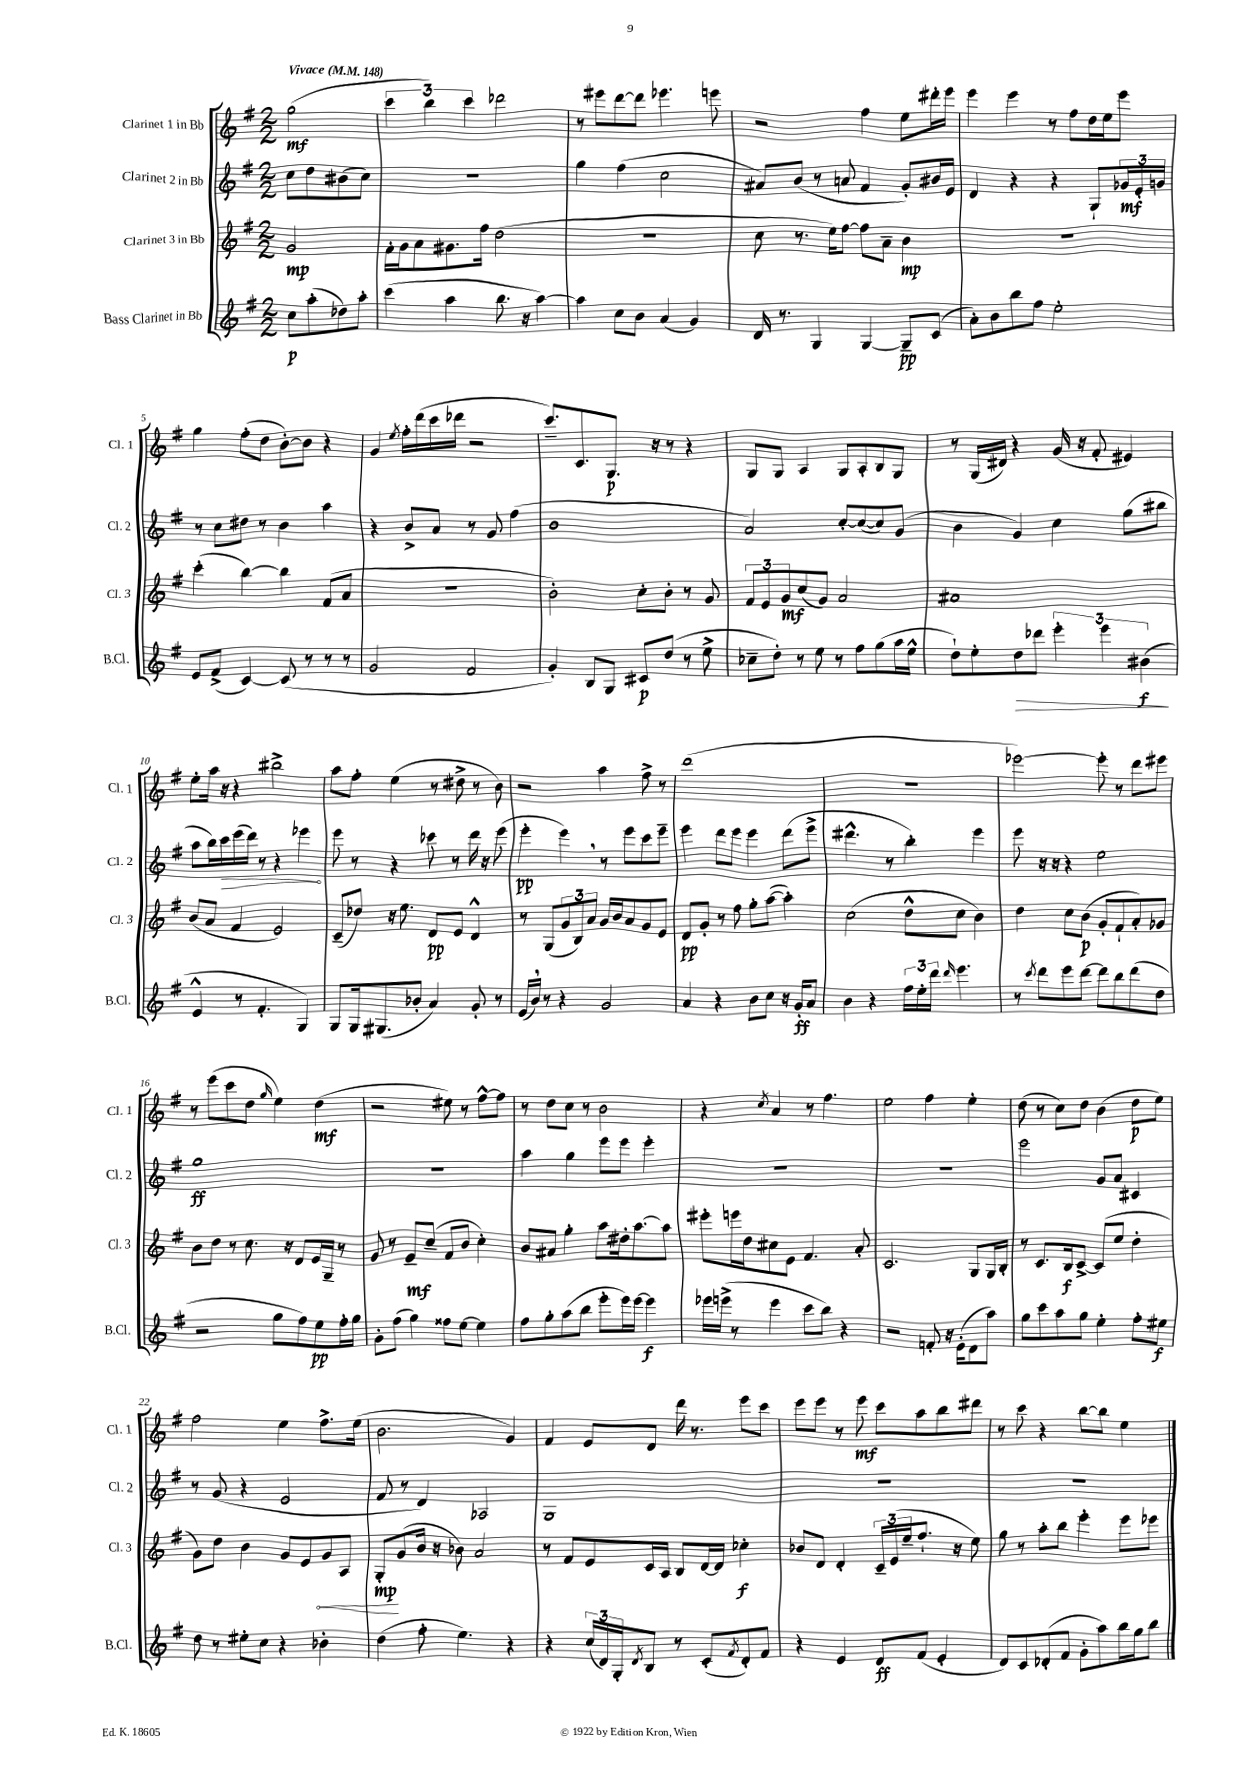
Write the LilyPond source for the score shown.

<<
\new StaffGroup <<
\new Staff = "s0" \with { instrumentName = "Clarinet 1 in Bb" shortInstrumentName = "Cl. 1" } {
    \clef treble \key g \major \numericTimeSignature \time 2/2 \partial 2 \tempo "Vivace" 4 = 148
    g''2\mf( |
    \tuplet 3/2 { c'''4 b''4) c'''4 } des'''2 |
    r8 eis'''8 d'''8~ d'''8 ees'''4. e'''8 |
    r2 fis''4 e''8 dis'''16-. e'''16 |
    e'''4 e'''4 r8 fis''8 d''16 e''16 e'''8 |
    g''4 fis''8-.( d''8 b'8~-.) b'8 r4 |
    g'4 \acciaccatura { e''8 } fis''16-. d'''16( c'''16 des'''16 r2 |
    c'''8.--) c'8. g8.\p r16 r8 r4 |
    g8 g8 a4 g8 a8-. b8 g8 |
    r8 g16( dis'16) r4 g'16( r16 fis'8-. eis'4) |
    e''8-. a''16 r16 r4 bis''2-> |
    a''8 fis''8-. e''4( r8 dis''8-> r8 b'8) |
    r2 a''4 fis''8-> r8 |
    d'''1( |
    R1 |
    ees'''2~) ees'''8-. r8 d'''8 eis'''8 |
    r8 e'''8( c'''8 d''8 \grace { g''16 } e''4) d''4\mf( |
    r2 eis''8) r8 fis''8~-^ fis''8 |
    r8 d''8 c''8 r8 b'2 |
    r4 \acciaccatura { c''8 } a'4 r8 fis''4. |
    e''2 fis''4 e''4-. |
    d''8( r8 c''8) d''8 b'4( d''8\p e''8) |
    fis''2 e''4 fis''8.-> e''16( |
    b'2. g'4) |
    fis'4 e'8 d'8 d'''16 r8. e'''8 c'''8 |
    e'''8 e'''8 r8 e'''8\mf c'''8 a''8 b''8 dis'''8 |
    r8 c'''8 r4 b''8~ b''8 e''4 \bar "|." |
}
\new Staff = "s1" \with { instrumentName = "Clarinet 2 in Bb" shortInstrumentName = "Cl. 2" } {
    \clef treble \key g \major \numericTimeSignature \time 2/2 \partial 2
    c''8 d''8 bis'8( c''8) |
    R1 |
    g''4 fis''4( c''2 |
    ais'8) b'8( r8 a'8 fis'4 g'8-.) bis'16 e'16 |
    d'4 r4 r4 g8-! \tuplet 3/2 { ges'16\mf e'16-. g'16 } |
    r8 c''8 dis''8 r8 b'4 a''4 |
    r4 b'8-> a'8 r8 g'8 fis''4( |
    b'1 |
    a'2) c''8~-. c''8~( c''8) g'8( |
    b'4 g'4) c''4 g''8( bis''8 |
    a''8 b''16) \once \override Hairpin.circled-tip = ##t c'''16\> e'''16( d'''16) r8 r4 ees'''4\! |
    e'''8 r8 r4 ces'''8 r8 d'''16 r16 e'''8( |
    e'''4-.\pp e'''4) \breathe r8 e'''8 c'''8 e'''8-- |
    e'''4 d'''8 e'''8 e'''4 d'''8( e'''8-> |
    dis'''4.-^ r8 b''4-.) e'''4 |
    e'''8 r16 r16 r4 e''2 |
    g''1\ff |
    R1 |
    a''4 g''4 e'''8 e'''8 e'''4-. |
    R1 |
    R1 |
    e'''2 g'8 a'8 cis'4 |
    r8 g'8( r4 e'2 |
    fis'8 r8 d'4) aes2 |
    g1 |
    R1 |
    R1 \bar "|." |
}
\new Staff = "s2" \with { instrumentName = "Clarinet 3 in Bb" shortInstrumentName = "Cl. 3" } {
    \clef treble \key g \major \numericTimeSignature \time 2/2 \partial 2
    g'2\mp |
    fis'16-. g'16 a'8 gis'8. fis''16 d''2( |
    r1 |
    c''8 r8. e''16) fis''8~ fis''8 a'8-- b'4\mp |
    R1 |
    c'''4-.( b''4~) b''4 fis'8( a'8 |
    r1 |
    b'2-.) c''8-. b'8-. r8 g'8 |
    \tuplet 3/2 { fis'8 e'8 g'8\mf } c''8( g'8) a'2 |
    ais'1 |
    b'8( a'8 fis'4 e'2) |
    c'8--( des''8) r16 e''8. d'8\pp e'8 d'4-^ |
    r8 g8( \tuplet 3/2 { g'8 b8) a'8 } g'16 b'16 a'8 g'8 e'8 |
    d'8\pp g'8-. r8 fis''8 g''8-. a''8~( a''4-.) |
    c''2( d''8-^ c''8 b'4) |
    d''4 c''8 b'8\p( g'8-. fis'8-! a'8-.) ges'8 |
    b'8 d''8 r8 c''8. r16 d'8 e'16 g16-- r8 |
    g'8 r8 e'8--\mf c''8--( fis'8 b'8 c''4-.) |
    b'8 ais'8 g''4-. a''8 dis''16-. a''8.~ a''8 |
    eis'''8-. e'''16 d''16 cis''8 e'8 fis'4. a'8-. |
    c'2. g8 g16 b16-. |
    r8 c'8. b16\f c'8~-> c'8( e''8 d''4-. |
    g'8) d''8 b'4 g'8 e'8 \once \override Hairpin.circled-tip = ##t g'8\< a8 |
    g8-.\mp\! g'8( b'16 r16 bes'8) a'2 |
    r8 fis'8 e'8 c'16 a16 b8 d'16~ d'16 ces''4-.\f |
    bes'8 d'8 d'4-. \tuplet 3/2 { c'16-- e'16( e''16-- } fis''8.-! r16 e''8) |
    g''8 r8 a''8-. b''8 e'''4-. e'''8 ees'''8 \bar "|." |
}
\new Staff = "s3" \with { instrumentName = "Bass Clarinet in Bb" shortInstrumentName = "B.Cl." } {
    \clef treble \key g \major \numericTimeSignature \time 2/2 \partial 2
    c''8\p a''8-.( des''8) a''8-. |
    c'''4( a''4 b''8. r16 a''4~) |
    a''4 c''8 b'8 a'4( g'4) |
    d'16 r8. g4 g4~ g8--\pp c'8( |
    a'8-.) b'8 b''8 fis''8 e''2-. |
    e'8 fis'8->( c'4~) c'8( r8 r8 r8 |
    g'2 fis'2 |
    g'4-.) b8 g8 cis'8\p d''8( r8 e''8-> |
    ces''8-- d''8-.) r8 e''8 r8 fis''8 g''8( a''16 e''16-^ |
    d''8-!) e''8-. d''8\> des'''8 \tuplet 3/2 { e'''4-. e'''4 bis'4\f\!( } |
    e'4-^ r8 fis'4.-. g4) |
    g8 g16 gis8.( bes'8-. a'4) g'8-. r8 |
    e'16( b'16) \breathe r8 r4 g'2 |
    a'4 r4 b'8 c''8 r16 g'16-.\ff a'8 |
    b'4 r4 \tuplet 3/2 { fis''16 e''16-. d'''16 } \grace { d'''16 } e'''4. |
    r8 \acciaccatura { c'''8 } d'''8 e'''8 d'''8~ d'''8 b''8 d'''8( d''8 |
    r2 g''8 fis''8) e''8\pp fis''16-. g''16 |
    g'8-. fis''8( g''4) fisis''8 e''8~ e''4 |
    fis''8 g''8-. a''8( b''8 e'''8-. e'''16) e'''16~ e'''4\f |
    ees'''16 e'''16->( r8 e'''4 c'''8 b''8) r4 |
    r2 f'8-. r16 e'16-.( d'8 a''8) |
    g''8 c'''8 a''8 g''8 e''4-. fis''8-. eis''8\f |
    d''8 r8 eis''8-. c''8 r4 bes'4-. |
    d''4( fis''8-. e''4.) r4 |
    r4 \tuplet 3/2 { c''16( d'16) g16-. } \acciaccatura { d'8 } b8 r8 c'8-.( \acciaccatura { fis'8 } d'8-.) fis'8 |
    r4 e'4 d'8\ff fis'8( e'4-. |
    d'8) c'8 des'8-.( fis'8 g'8-. a''8) b''16 g''16 b''8 \bar "|." |
}
>>
>>
